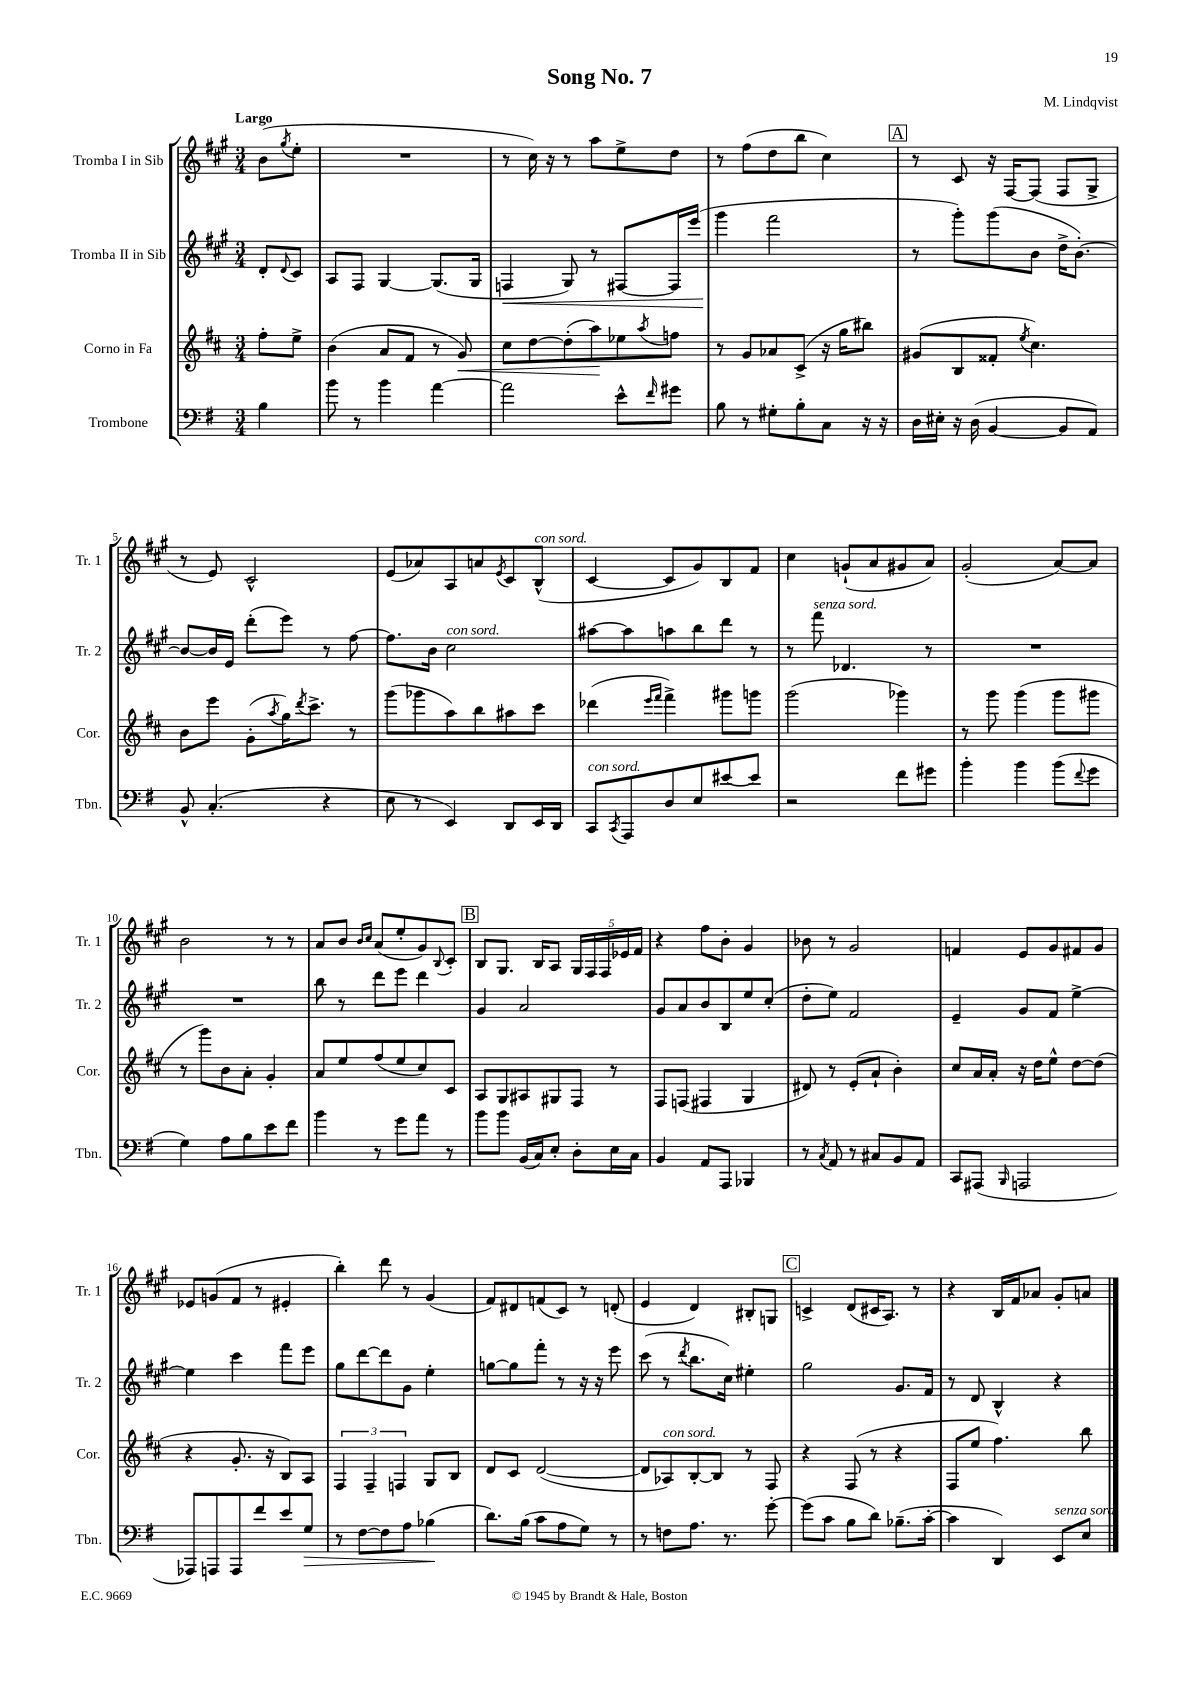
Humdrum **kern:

**kern	**dynam	**kern	**dynam	**kern	**dynam	**kern
*part4	*part4	*part3	*part3	*part2	*part2	*part1
*staff4	*staff4	*staff3	*staff3	*staff2	*staff2	*staff1
*I"Trombone	*	*I"Corno in Fa	*	*I"Tromba II in Sib	*	*I"Tromba I in Sib
*I'Tbn.	*	*I'Cor.	*	*I'Tr. 2	*	*I'Tr. 1
*clefF4	*	*clefG2	*	*clefG2	*	*clefG2
*k[f#]	*	*k[f#c#]	*	*k[f#c#g#]	*	*k[f#c#g#]
*M3/4	*	*M3/4	*	*M3/4	*	*M3/4
=	=	=	=	=	=	=
!	!	!	!	!	!	!LO:TX:a:B:t=Largo
4B\	.	8ff#'\L	.	8d'/L	.	(8b\L
.	.	.	.	8qqd/	.	8qgg#/
.	.	8ee^\J	.	8c#/J	.	8ee'\J
=1	=1	=1	=1	=1	=1	=1
8b\	.	(4b\	.	8A/L	.	2.r
8r	.	.	.	8F#/J	.	.
4b\	.	8a/L	.	[4G#/	.	.
.	.	8f#/J	.	.	.	.
[4a\	.	8r	.	(8.G#/L]	.	.
!	!	!	!LO:HP:b	!	!	!
.	.	8g/)	<	.	.	.
.	.	.	.	16G#/Jk	.	.
=2	=2	=2	=2	=2	=2	=2
!	!	!	!	!	!LO:HP:b	!
2a\]	.	8cc#\L	.	4Fn/	<	8r
.	.	[8dd\	.	.	.	16cc#\)
.	.	.	.	.	.	16r
.	.	(8dd'\]	.	8G#/)	.	8r
.	.	8aa\)	.	8r	.	8aa\L
8e^^\L	.	8ee-X\	[	[8F#X/L	.	8ee^\
16qqf#/	.	8qaa/	.	.	.	.
8g#X\J	.	8ffn\J	.	16F#/L]	.	8dd\J
.	.	.	.	(16eee/JJ	.	.
=3	=3	=3	=3	=3	=3	=3
8B\	.	8r	.	4ggg#\	.	8r
8r	.	8g/L	.	.	.	(8ff#\L
8G#X'\L	.	8a-X/	.	2fff#\	[	8dd\
8B'\	.	(8c#^/J	.	.	.	8bb\J
8C\J	.	16r	.	.	.	4cc#\)
.	.	16gg\KL	.	.	.	.
16r	.	8bb#X\J)	.	.	.	.
16r	.	.	.	.	.	.
!!LO:REH:place=s1:t=A
=4	=4	=4	=4	=4	=4	=4
16D\LL	.	(8g#X/L	.	8r	.	8r
16E#X'\JJ	.	.	.	.	.	.
16r	.	8B/	.	8ggg#'\L)	.	8c#/
(16D\	.	.	.	.	.	.
[4BB/	.	8f##X'/J	.	(8ggg#\	.	16r
.	.	.	.	.	.	[16F#/KL
.	.	8qee/	.	.	.	.
.	.	4.cc#\)	.	8b\J	.	(8F#/J]
8BB/L]	.	.	.	16dd^\KL	.	8F#/L
.	.	.	.	[8.b'\J)	.	.
8AA/J)	.	.	.	.	.	8G#^/J
!!LO:LB:g=z
=5	=5	=5	=5	=5	=5	=5
8BB^^/	.	8b\L	.	8b/L_	.	8r
(4.C'/	.	8eee\J	.	16b/L]	.	8e/)
.	.	.	.	16e/JJ	.	.
.	.	(8g'\L	.	(8ddd'\L	.	2c#^^/
.	.	8qaa/	.	.	.	.
.	.	16gg\K)	.	8eee\J)	.	.
.	.	8qddd/	.	.	.	.
.	.	8.ccc#^\J	.	.	.	.
4r	.	.	.	8r	.	.
.	.	8r	.	[8ff#\	.	.
=6	=6	=6	=6	=6	=6	=6
8E\	.	(8ggg\L	.	8.ff#\L]	.	(8e/L
8r	.	8ggg-X\	.	.	.	8a-X/)
.	.	.	.	16b\Jk	.	.
!	!	!	!	!LO:TX:a:i:t=con sord.	!	!
4EE/)	.	8aa\)	.	2cc#\	.	8A/
.	.	8bb\	.	.	.	8an/
.	.	.	.	.	.	8qe/
8DD/L	.	8aa#X\	.	.	.	8c#/
!	!	!	!	!	!	!LO:TX:a:i:t=con sord.
16EE/L	.	8ccc#\J	.	.	.	(8B^^/J
16DD/JJ	.	.	.	.	.	.
=7	=7	=7	=7	=7	=7	=7
!LO:TX:a:i:t=con sord.	!	!	!	!	!	!
8CC/L	.	(4ddd-X\	.	[8aa#X\L	.	[4c#/
8qCC/	.	.	.	.	.	.
8AAA/	.	.	.	8aa#\]	.	.
.	.	16qqeee/LL	.	.	.	.
.	.	16qqfff#/JJ	.	.	.	.
8D/	.	4fff#^\)	.	8aan\	.	8c#/L]
8E/	.	.	.	8bb\	.	8g#/)
[8e#X/	.	8ggg#X\L	.	8ddd\J	.	8B/
8e#/J]	.	8gggn\J	.	8r	.	8f#/J
=8	=8	=8	=8	=8	=8	=8
2r	.	(2ggg\	.	8r	.	4cc#\
!	!	!	!	!LO:TX:a:i:t=senza sord.	!	!
.	.	.	.	8fff#\	.	.
.	.	.	.	4.d-X/	.	(8gn`/L
.	.	.	.	.	.	8a/
8f#\L	.	4ggg-X\)	.	.	.	8g#X/
8g#X\J	.	.	.	8r	.	8a/J)
=9	=9	=9	=9	=9	=9	=9
4b'\	.	8r	.	2.r	.	(2g#'/
.	.	8ggg\	.	.	.	.
4b\	.	(4ggg\	.	.	.	.
(8b\L	.	8ggg\L	.	.	.	[8a/L)
8qqf#/	.	.	.	.	.	.
8g\J	.	8ggg#X\J	.	.	.	8a/J]
!!LO:LB:g=z
=10	=10	=10	=10	=10	=10	=10
4G\)	.	8r	.	2.r	.	2b\
.	.	8ggg\L)	.	.	.	.
8A\L	.	8b\	.	.	.	.
8B\	.	8a'\J	.	.	.	.
8e\	.	4g'/	.	.	.	8r
8f#\J	.	.	.	.	.	8r
=11	=11	=11	=11	=11	=11	=11
4b\	.	8a/L	.	8bb\	.	8a/L
.	.	8ee/	.	8r	.	8b/J
.	.	.	.	.	.	16qqb/LL
.	.	.	.	.	.	16qqcc#/JJ
8r	.	(8ff#/	.	8ddd\L	.	(8a/L
8g\L	.	8ee/	.	8eee\J	.	8ee'/
8a\J	.	8cc#/)	.	4ddd\	.	8g#/)
.	.	.	.	.	.	8qqB/
8r	.	8c#/J	.	.	.	8c#'/J
!!LO:REH:place=s1:t=B
=12	=12	=12	=12	=12	=12	=12
8b\L	.	8A/L	.	4g#/	.	8B/L
8b\J	.	8G/	.	.	.	8.G#/J
(16BB/LL	.	8A#X/	.	2a/	.	.
16C/J)	.	.	.	.	.	16B/KL
8E'/J	.	8G#X/	.	.	.	8A/J
8D'\L	.	8F#/J	.	.	.	20G#/LL
.	.	.	.	.	.	20F#/
.	.	.	.	.	.	20F#/
16E\L	.	8r	.	.	.	.
.	.	.	.	.	.	20e-X/
16C\JJ	.	.	.	.	.	.
.	.	.	.	.	.	20f#/JJ
=13	=13	=13	=13	=13	=13	=13
4BB/	.	8F#/L	.	8g#/L	.	4r
.	.	(8Fn/J	.	8a/	.	.
8AA/L	.	4F#X/	.	8b/	.	8ff#\L
8AAA/J	.	.	.	8B/	.	8b'\J
4BBB-X/	.	4G/	.	8ee/	.	4g#/
.	.	.	.	(8cc#'/J	.	.
=14	=14	=14	=14	=14	=14	=14
8r	.	8d#X/)	.	8dd'\L	.	8b-X\
8qC/	.	.	.	.	.	.
8AA/	.	8r	.	8ee\J)	.	8r
8r	.	(8e'/L	.	2f#/	.	2g#/
8C#X/L	.	8a`/J	.	.	.	.
8BB/	.	4b'\)	.	.	.	.
8AA/J	.	.	.	.	.	.
=15	=15	=15	=15	=15	=15	=15
8CC/L	.	8cc#/L	.	4e~/	.	4fn/
(8AAA#X/J	.	16a/L	.	.	.	.
.	.	16a'/JJ	.	.	.	.
16qqBBB/	.	.	.	.	.	.
2AAAn/	.	16r	.	8g#/L	.	8e/L
.	.	16dd\KL	.	.	.	.
.	.	8ee^^\J	.	8f#/J	.	8g#/
.	.	[8dd\L	.	[4ee^\	.	8f#X/
.	.	(8dd\J]	.	.	.	8g#/J
!!LO:LB:g=z
=16	=16	=16	=16	=16	=16	=16
8AAA-X/L)	.	4r	.	4ee\]	.	8e-X/L
8AAAn/	.	.	.	.	.	(8gn/
8AAA/	.	8.g'/	.	4ccc#\	.	8f#/J
8f#/	.	.	.	.	.	8r
.	.	16r	.	.	.	.
8e/	.	8B/L)	.	8fff#\L	.	4e#X'/
!	!LO:HP:b	!	!	!	!	!
8G/J	>	8A/J	.	8eee\J	.	.
=17	=17	=17	=17	=17	=17	=17
8r	.	6F#/	.	8gg#\L	.	4bb'\)
[8F#\L	.	.	.	[8ddd\	.	.
.	.	6F#~/	.	.	.	.
8F#\]	.	.	.	8ddd\]	.	8ddd\
.	.	6Fn/	.	.	.	.
8A\J	.	.	.	8g#\J	.	8r
(4B-X\	.	8G/L	.	4ee'\	.	(4g#/
.	.	8B/J	.	.	.	.
.	]	.	.	.	.	.
=18	=18	=18	=18	=18	=18	=18
8.d\L)	.	8d/L	.	[8ggn\L	.	8f#/L)
.	.	8c#/J	.	8gg\]	.	8d#X/
(16B\Jk	.	.	.	.	.	.
8c\L	.	([2d/	.	8fff#'\J	.	(8fn/
8A\	.	.	.	8r	.	8c#/J)
8G\J)	.	.	.	16r	.	8r
.	.	.	.	16r	.	.
8r	.	.	.	8eee\	.	(8dn'/
=19	=19	=19	=19	=19	=19	=19
8r	.	8d/L]	.	(8ccc#\	.	4e/
!	!	!LO:TX:a:i:t=con sord.	!	!	!	!
8Fn\L	.	8A-X/)	.	8r	.	.
.	.	.	.	8qddd/	.	.
8.A\J	.	[8B'/	.	8.bb\L	.	4d/)
.	.	8B/J]	.	.	.	.
8.r	.	.	.	16cc#\Jk)	.	.
.	.	8r	.	4ee#X'\	.	8B#X'/L
[8g'\	.	8F#/	.	.	.	8Gn/J
!!LO:REH:place=s1:t=C
=20	=20	=20	=20	=20	=20	=20
(8g\L]	.	4r	.	2gg#\	.	4cn^/
8c\J	.	.	.	.	.	.
8B\L	.	(8F#/	.	.	.	(8d/L
8d\J)	.	8r	.	.	.	16c#X/K
.	.	.	.	.	.	8.A/J)
(8.B-X~\L	.	4r	.	8.g#/L	.	.
.	.	.	.	.	.	8r
[16c'\Jk	.	.	.	16f#/Jk	.	.
=21	=21	=21	=21	=21	=21	=21
4c\]	.	8F#/L	.	8r	.	4r
.	.	8ee/J	.	8d/	.	.
4DD/)	.	4.ff#\)	.	4B^^/	.	16B/LL
.	.	.	.	.	.	16f#/J
.	.	.	.	.	.	8a-X/J
!LO:TX:a:i:t=senza sord.	!	!	!	!	!	!
8EE/L	.	.	.	4r	.	8g#'/L
8E/J	.	8bb\	.	.	.	8an/J
==	==	==	==	==	==	==
*-	*-	*-	*-	*-	*-	*-
